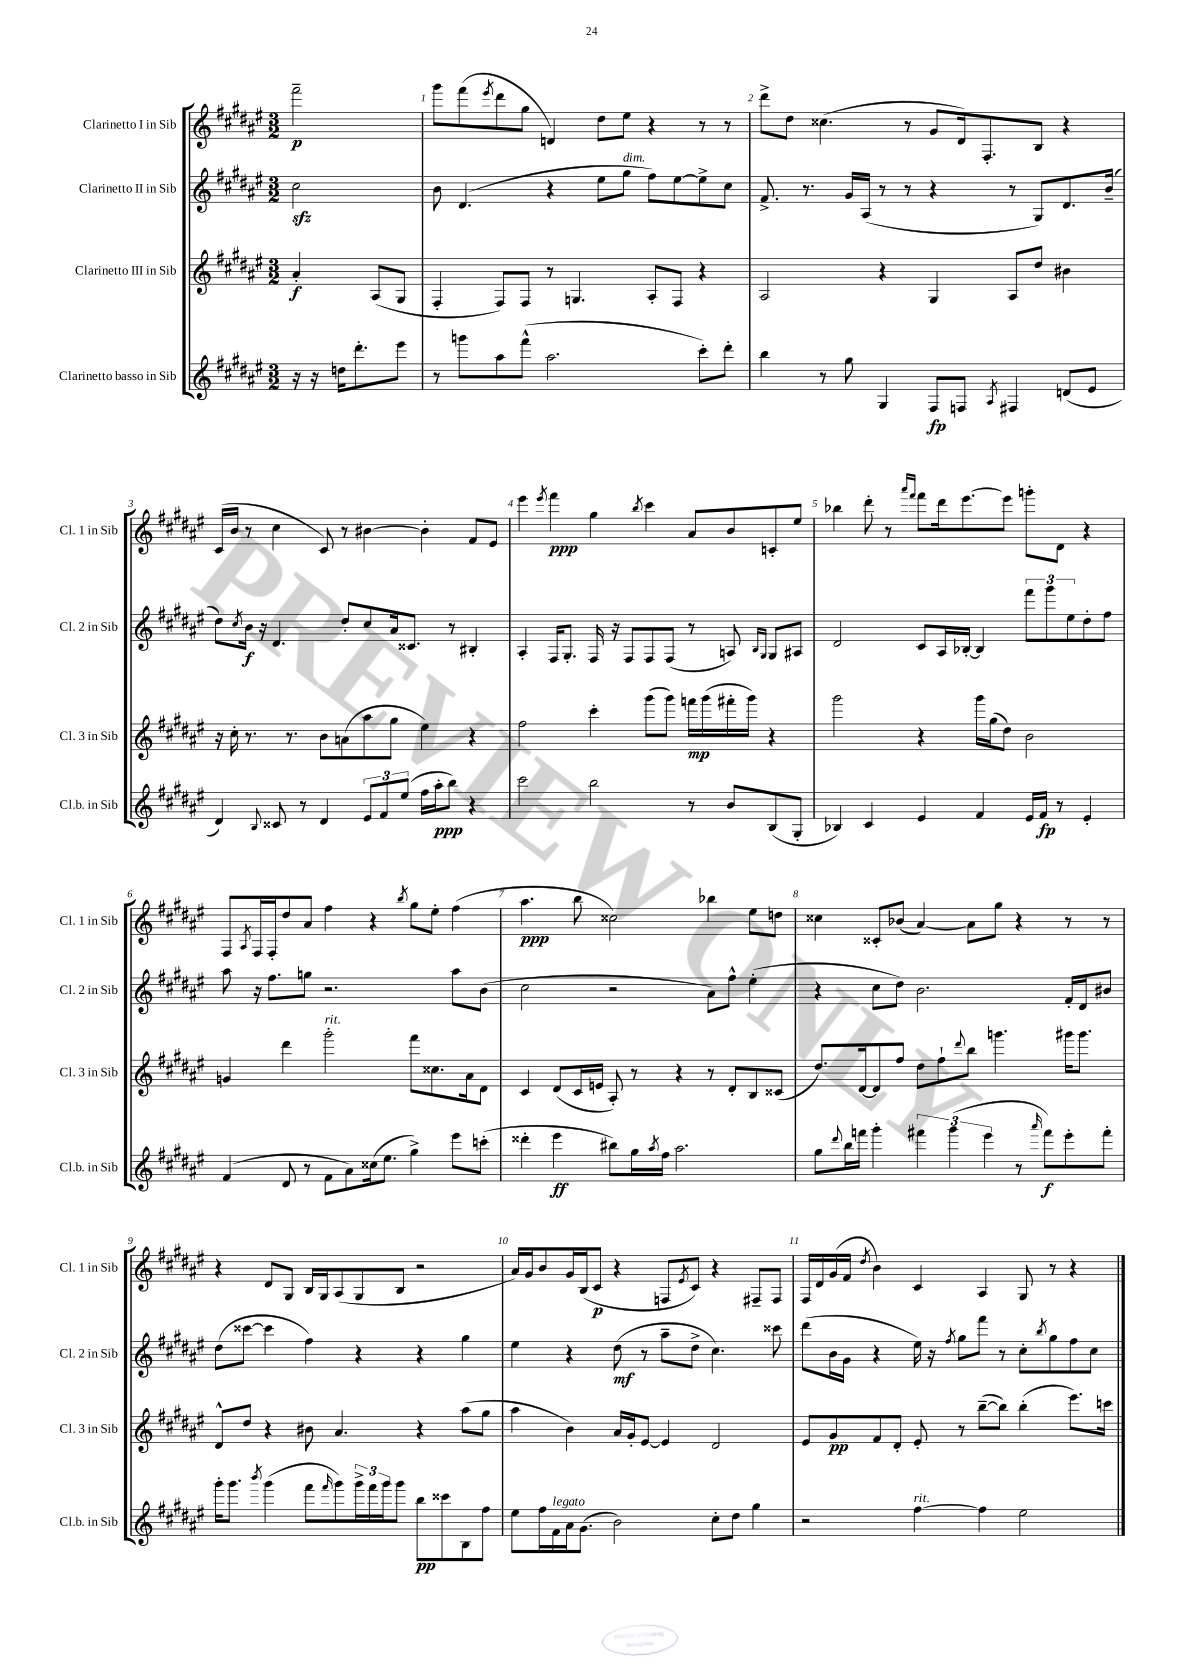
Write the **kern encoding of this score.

**kern	**kern	**kern	**kern
*staff4	*staff3	*staff2	*staff1
*clefG2	*clefG2	*clefG2	*clefG2
*k[f#c#g#d#a#e#]	*k[f#c#g#d#a#e#]	*k[f#c#g#d#a#e#]	*k[f#c#g#d#a#e#]
*M3/2	*M3/2	*M3/2	*M3/2
16r	4a#'/	2cc#\	2fff#~\
16r	.	.	.
16dd\LK	.	.	.
8.ddd#'\	.	.	.
.	(8A#/L	.	.
8eee#\J	8G#/J	.	.
=	=	=	=
8r	4F#'/	8b\	8ggg#\L
8ggg\L	.	(4.d#/	(8fff#\
.	.	.	8qeee#/
8aa#\	8F#/L)	.	8ddd#\
(8fff#^^\J	8F#/J	.	8gg#\J
2.aa#\	8r	4r	4d/)
.	4.G/	.	.
.	.	8ee#\L	8dd#\L
.	.	8gg#\J	8ee#\J
.	8A#'/L	8ff#\L)	4r
.	8F#/J	[8ee#\	.
8ccc#'\L)	4r	8ee#^\]	8r
8ddd#'\J	.	8cc#\J	8r
=	=	=	=
4bb\	2A#/	8.f#^/	8ddd#^\L
.	.	.	8dd#\J
.	.	8.r	.
8r	.	.	(4.cc##\
8gg#\	.	16g#/LL	.
.	.	(16A#/JJ	.
4G#/	4r	8r	.
.	.	8r	8r
8F#/L	4G#/	4r	8g#/L
8F/J	.	.	16d#/k)
.	.	.	8.F#'/
8qA#/	.	.	.
4F#/	8A#/L	8r	.
.	8dd#/J	8G#/L)	8B/J
(8d/L	4b#\	8.d#/	4r
8e#/J	.	.	.
.	.	(16b~/Jk	.
=	=	=	=
4d#/)	16r	8dd#\L)	(16c#/LL
.	16cc#'\	.	16b/JJ
.	.	8qcc#/	.
.	8.r	16b\Jk	8r
.	.	16r	.
8qqB/	.	.	.
8c##/	.	4.d#/	4cc#\
.	8.r	.	.
8r	.	.	.
4d#/	8b\L	.	8c#/)
.	(8a\	8dd#'/L	8r
12e#/L	8aa#\	8cc#/	[4b#\
12f#/	.	.	.
.	8gg#\J	16a#/k	.
(12ee#/J	.	.	.
.	.	8.c##/J	.
16ff#\LL	4ee#\)	.	4b#'\]
16aa#'\J	.	.	.
8bb\J)	.	8r	.
4r	4r	4B#'/	8f#/L
.	.	.	8e#/J
=	=	=	=
2ccc#\	2ff#\	4A#'/	4eee#\
.	.	.	8qeee#/
.	.	16F#/LK	4fff#\
.	.	8.G#'/J	.
2bb\	4ccc#'\	16F#/	4gg#\
.	.	16r	.
.	.	8F#/L	.
.	.	.	8qbb/
.	(8ggg#\L	8F#/	4ccc#\
.	8ggg#\J)	(8F#/J	.
8r	16fff\LL	8r	8a#/L
.	(16ggg#\	.	.
8b/L	16fff#'\	8A/)	8b/
.	16ggg#\JJ)	.	.
.	.	16qqB/LL	.
.	.	16qqG#/JJ	.
(8B/	4r	8G#/L	8c'/
8G#'/J	.	8A#/J	8ee#/J
=	=	=	=
4B-/)	2ggg#\	2d#/	4bb-\
4c#/	.	.	8ddd#'\
.	.	.	8r
.	.	.	16qqaaa#/LL
.	.	.	16qqfff#/JJ
4e#/	4r	8c#/L	8fff#\L
.	.	16A#/L	16ddd#\k
.	.	[16B-'/JJ	[8.eee#\
4f#/	16ggg#\LL	4B-/]	.
.	(16gg#\J	.	.
.	8dd#\J)	.	8eee#\]J
16e#/LL	2b\	12fff#\L	8ggg'\L
16f#/JJ	.	.	.
.	.	12ggg#\	.
8r	.	.	8d#\J
.	.	12ee#\	.
4e#'/	.	8dd#'\	4r
.	.	8ff#\J	.
=	=	=	=
(4f#/	4g/	8aa#\	8F#/L
.	.	.	8qA#/
.	.	16r	16F#/L
.	.	8.ff#\L	16F#'/J
8d#/	4ddd#\	.	8dd#/
8r	.	8gg\J	8a#/J
8f#\L	2ggg#'\	2.r	4ff#\
8a#\)	.	.	.
(16cc##\k	.	.	4r
8.ee#\J	.	.	.
.	.	.	8qbb/
4gg#^\)	8fff#\L	.	8gg#\L
.	8.cc##\	.	8ee#'\J
8eee#\L	.	8aa#\L	(4ff#\
.	16a#\k	.	.
(8ccc'\J	8d#\J	(8b\J	.
=	=	=	=
4ddd##'\	4c#/	2cc#\	4.aa#\
4eee#\	(8d#/L	.	.
.	16c#/L	.	8bb\
.	16e/JJ	.	.
8bb#\L)	8A#'/)	2r	2cc##\)
16gg#\L	8r	.	.
8qaa#/	.	.	.
16ff#\JJ	.	.	.
2.aa#\	4r	.	.
.	8r	8a#\L)	4bb-\
.	8d#'/L	8ff#^^\J	.
.	8B/	(4ee#'\	8ee#\L
.	(8c##/J	.	8dd\J
=	=	=	=
8gg#\L	8.dd#/L)	4r	4cc##\
8qqddd#/	.	.	.
16bb\L	.	.	.
16fff\JJ	[16d#/k	.	.
4ggg#'\	8d#/]	8cc#\L	8c##'/L
.	8ff#/J	8dd#\J)	(8b-/J
6fff#\	8dd#\L	2.b\	[4a#/)
.	8ff#`\	.	.
(6ggg#\	.	.	.
.	8qqddd#/	.	.
.	8bb\J	.	8a#\]L
6eee#\	.	.	.
.	4.ggg\	.	8gg#\J
8r	.	.	4r
16qqaaa#/	.	.	.
8fff#\L)	.	.	.
8eee#'\	16ggg#\LK	16f#'/LL	8r
.	8.ggg#\J	16d#/J	.
8fff#'\J	.	8b#/J	8r
=	=	=	=
16ggg#'\LK	8d#^^/L	(8dd#\L	4r
8.ggg#\J	.	.	.
.	8dd#/J	[8ccc##\J	.
8qbbb/	.	.	.
(4ggg#\	4r	4ccc##\]	8d#/L
.	.	.	8G#/J
8fff#\L	8b#\	4ff#\)	16B/LL
.	.	.	16G#/J
16qqfff#/	.	.	.
8ggg#\)	4.a#/	.	(8A#/
24ggg#^\L	.	4r	8G#/
24fff#\	.	.	.
24ggg#\J	.	.	.
8ggg#\J	.	.	8B/J
8bb\L	4r	4r	2r
8ccc##\	.	.	.
8B\	(8aa#\L	4gg#\	.
8ff#\J	8gg#\J	.	.
=	=	=	=
8ee#\L	4aa#\	4ee#\	16a#/LL)
.	.	.	16g#/J
16ff#\L	.	.	8b/
16f#\	.	.	.
16a#\J	4b\)	4r	16g#/L
(8.g#\J	.	.	(16B/J
.	.	.	8c#/J
2b\)	16a#/LL	(8dd#\	4r
.	16g#'/J	.	.
.	[8e#/J	8r	.
.	4e#/]	8aa#~\L	8F/L
.	.	.	8qe#/
.	.	8dd#^\J	8c#/J)
8cc#'\L	2d#/	4.cc#\)	4r
8dd#\J	.	.	.
4gg#\	.	.	8F#~/L
.	.	8ccc##\	8F#/J
=	=	=	=
2r	8e#/L	(8ddd#\L	16F#/LL
.	.	.	16d#/
.	8g#/	16b\L	(16g#/
.	.	16g#\JJ	16f#/JJ
.	.	.	8qdd#/
.	8f#/	4r	4b\)
.	8d#'/J	.	.
[4ff#\	8e#'/	16ee#\)	4c#/
.	.	16r	.
.	.	8qff#/	.
.	8r	8gg#\L	.
4ff#\]	([8bb~\L	8fff#\J	4A#/
.	8bb\]J)	8r	.
2ee#\	(4bb'\	8cc#'\L	8G#/
.	.	8qbb/	.
.	.	8gg#\	8r
.	8.eee#\L)	8ff#\	4r
.	.	8cc#\J	.
.	16ccc\Jk	.	.
==	==	==	==
*-	*-	*-	*-
